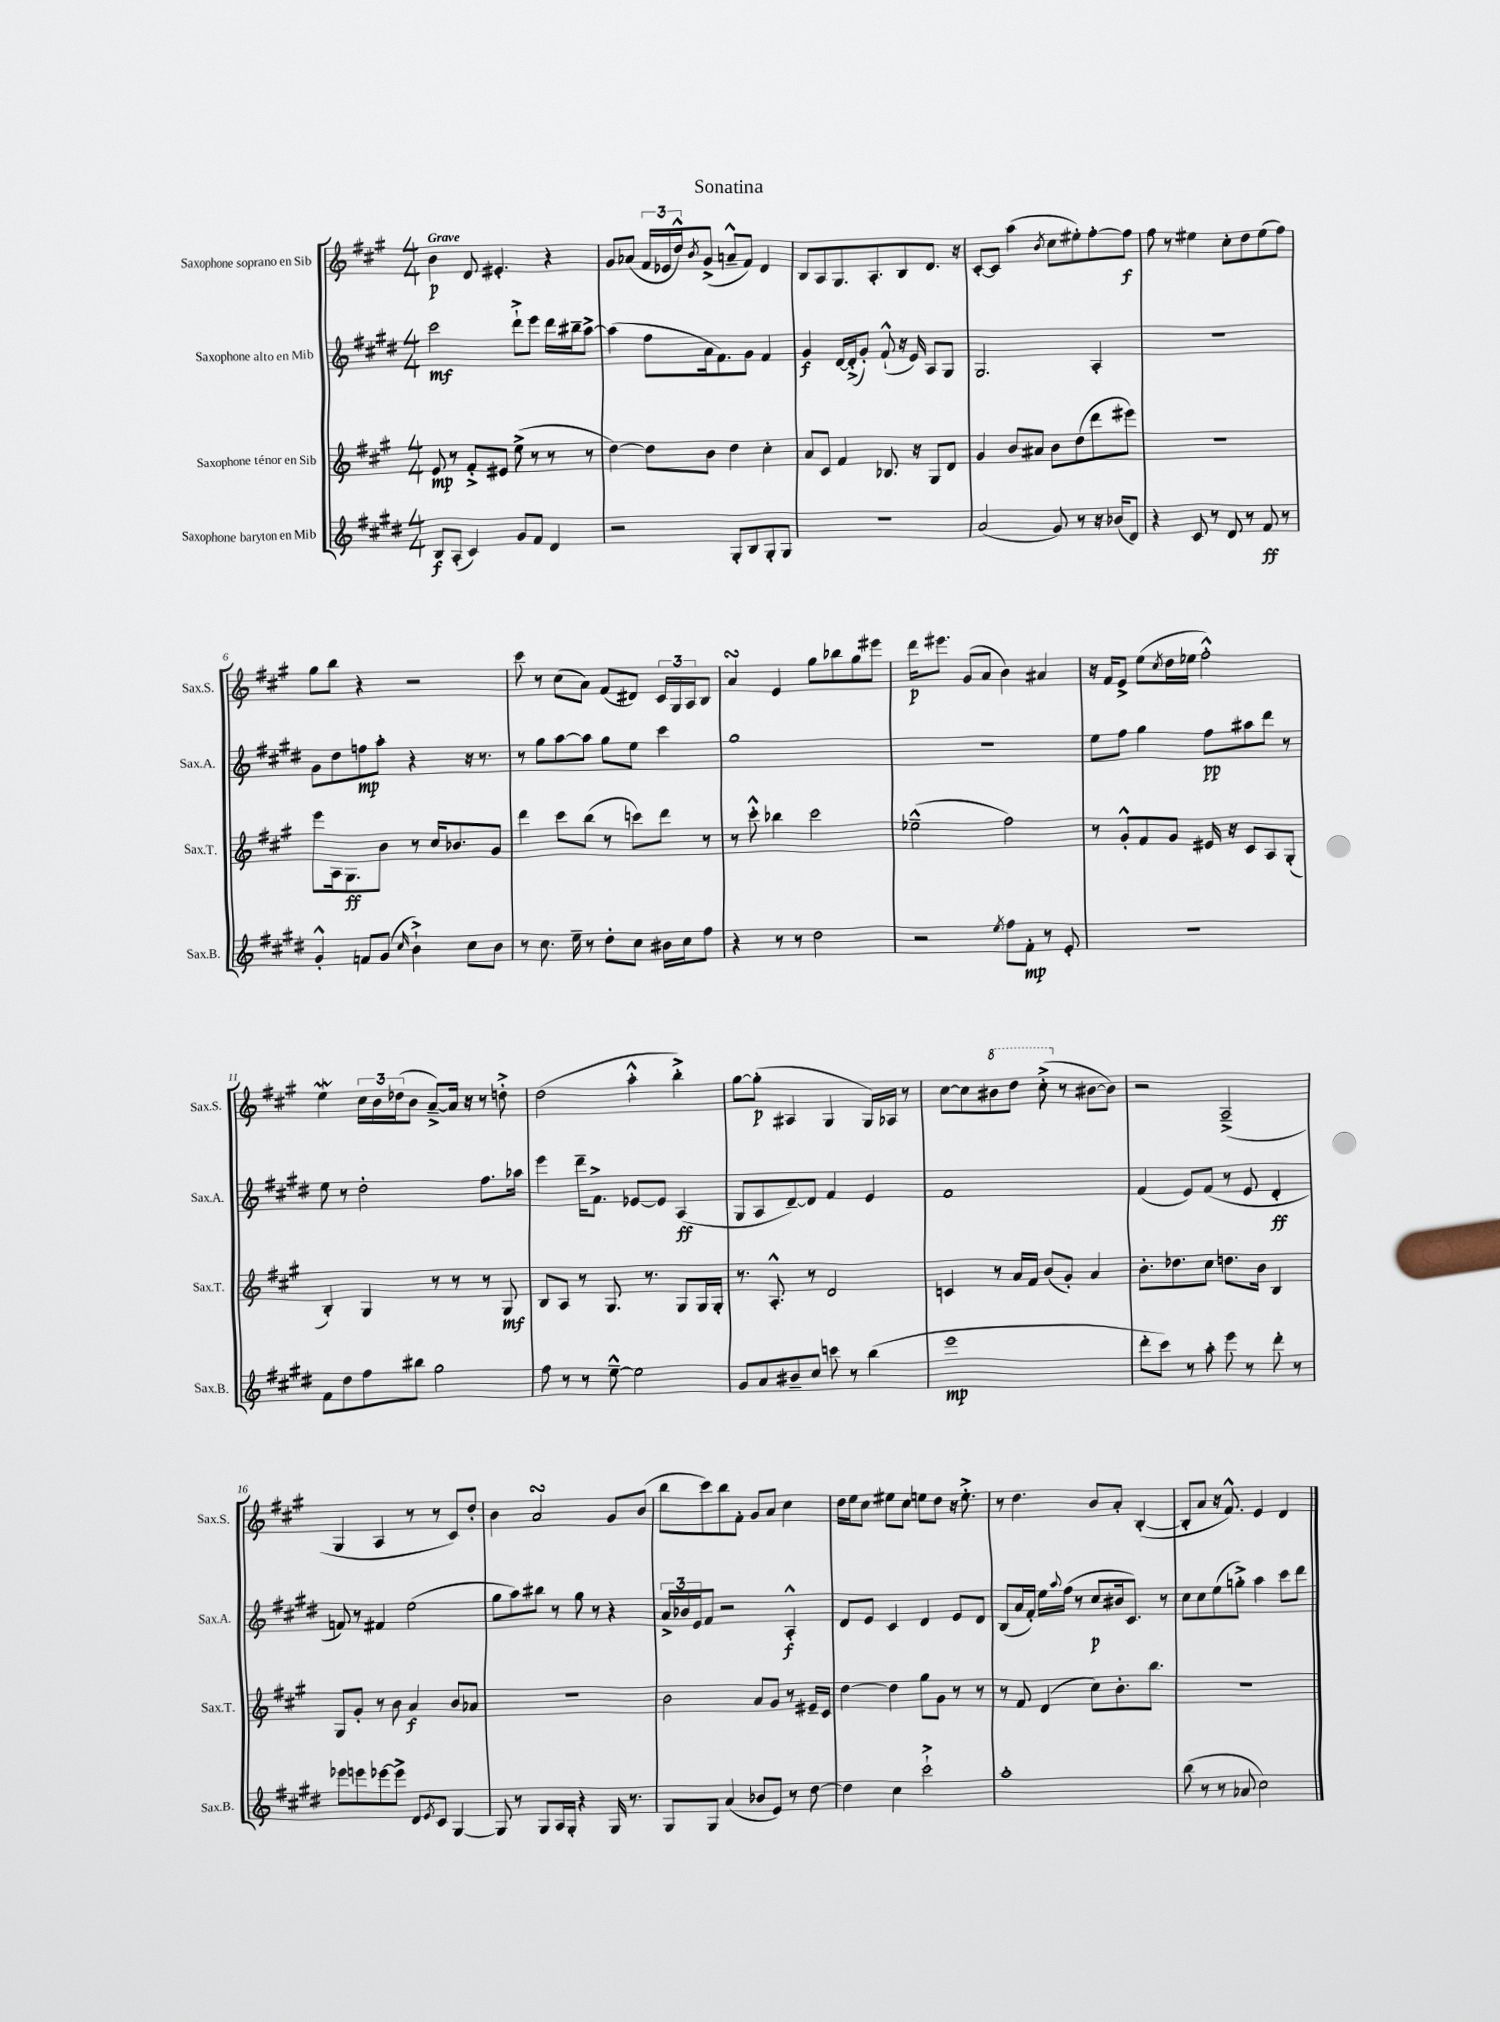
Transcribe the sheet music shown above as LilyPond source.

\header { title = "Sonatina" }
<<
\new StaffGroup <<
\new Staff = "s0" \with { instrumentName = "Saxophone soprano en Sib" shortInstrumentName = "Sax.S." } {
    \clef treble \key a \major \numericTimeSignature \time 4/4 \tempo "Grave"
    b'4\p d'8 eis'4.-. r4 |
    gis'8 aes'8( \tuplet 3/2 { fis'16 ees'16 d''16-^) } \acciaccatura { b'8 } gis'8->( a'8---^ fis'8) d'4 |
    b8 a8 gis8. a8.-. b8 d'8. r16 |
    cis'8~-. cis'8 a''4( \acciaccatura { b'8 } cis''8 eis''8-.) fis''8~-. fis''8\f |
    fis''8 r8 eis''4 cis''8-. d''8 eis''8( fis''8) |
    gis''8 b''8 r4 r2 |
    cis'''8 r8 cis''8( a'8) fis'8( dis'8) \tuplet 3/2 { cis'16 gis16 a16 } b8 |
    a'4\turn e'4 gis''8 bes''8 gis''8 eis'''8 |
    d'''16\p eis'''8. gis'8( a'8 b'4) ais'4 |
    r16 fis'16 e'8-> e''8( \acciaccatura { cis''8 } d''16 ees''16 fis''2-.-^) |
    e''4\mordent \tuplet 3/2 { cis''16 b'16 des''16( } b'8 a'8~--->) a'16 r16 r8 d''8-.-> |
    d''2( a''4-.-^ b''4-.->) |
    gis''8~ gis''8-.\p( ais4 gis4 gis16) aes16 r8 |
    cis''8~ cis''8 \ottava #1 bis''8 d'''8 cis'''8-.->( \ottava #0 r8 bis'8~ bis'8) |
    r2 a2--->( |
    gis4 a4 r8 r8 cis'8) d''8-. |
    b'4 a'2\turn gis'8 b'8( |
    b''8 cis'''8) b''8 fis'8-. gis'8 a'8 cis''4 |
    d''16 e''16 cis''8 eis''8 cis''8 e''8 d''8 r16 e''8.-.-> |
    r8 d''4. b'8 a'8-. b4~-.( |
    b8-. a'8 r16 fis'8.-^) e'4 d'4 \bar "|." |
}
\new Staff = "s1" \with { instrumentName = "Saxophone alto en Mib" shortInstrumentName = "Sax.A." } {
    \clef treble \key e \major \numericTimeSignature \time 4/4
    cis'''2\mf dis'''8-!-> e'''8 dis'''16 bis''16-- a''8~-> |
    a''4( fis''8 a'16 fis'8.) gis'8 fis'4 |
    gis'4\f dis'16~ dis'16-.->( gis'8-.) fis'8-!-^( r16 e'16) a8 gis8 |
    gis2. a4-. |
    R1 |
    gis'8 dis''8 f''8\mp a''8-. r4 r16 r8. |
    r8 gis''8 a''8~ a''8 gis''8 e''8 cis'''4 |
    gis''1 |
    R1 |
    e''8 fis''8 gis''4 fis''8\pp ais''8 dis'''8 r8 |
    e''8 r8 dis''2-. fis''8. aes''16 |
    e'''4 dis'''16-- fis'8.-> ees'8~ ees'8 a4\ff( |
    gis8 a8 dis'8~--) dis'8 fis'4 e'4 |
    fis'1 |
    fis'4( e'8) fis'8( r8 e'8 dis'4-.\ff |
    f'8) r8 fis'4 e''2( |
    gis''8 a''8) bis''8 r8 gis''8 r8 r4 |
    \tuplet 3/2 { a'16-> bes'16 e'16 } fis'8 r2 a4-.-^\f |
    dis'8 e'8 cis'4 dis'4 e'8 dis'8 |
    b8( a'16 fis'16-.) e''16 \appoggiatura { a''8 } fis''16( r8 cis''8\p bis'16 cis'8.) r8 |
    cis''8 cis''8 e''8( g''8-.->) a''4 cis'''8 dis'''8 \bar "|." |
}
\new Staff = "s2" \with { instrumentName = "Saxophone ténor en Sib" shortInstrumentName = "Sax.T." } {
    \clef treble \key a \major \numericTimeSignature \time 4/4
    e'8\mp r8 fis'8-.-> eis'8 e''8->( r8 r8 r8 |
    d''4~) d''8 b'8 d''4 cis''4-. |
    a'8 cis'8 fis'4 bes8. r16 gis8 d'8 |
    gis'4 b'8 ais'8 b'8 d''8( d'''8 eis'''8) |
    R1 |
    e'''8 a16 gis8.\ff b'8 r8 cis''16 bes'8. gis'8 |
    d'''4 cis'''8 b''8( r8 c'''8) d'''8 r8 |
    r8 cis'''8-.-^ bes''4 cis'''2 |
    ees''2---^( fis''2) |
    r8 gis'8-.-^ fis'8 gis'8 eis'16 r16 cis'8 a8 gis8-.( |
    b4-.) gis4 r8 r8 r8 gis8\mf |
    b8 a8 r8 gis8. r8. gis8 gis16 gis16-. |
    r8. a8.-.-^ r8 d'2 |
    c'4 r8 a'16 fis'16 b'8( gis'8-.) a'4 |
    b'8.-. des''8. cis''8 d''8. b'16 b4 |
    gis8 gis'8-. r8 b'8 a'4\f b'8 aes'8 |
    r1 |
    b'2 a'8 gis'8 r8 eis'16-- cis'16 |
    d''4~ d''4 gis''8 gis'8 r8 r8 |
    r8 fis'8 d'4( cis''8) b'8.-. b''8. |
    R1 \bar "|." |
}
\new Staff = "s3" \with { instrumentName = "Saxophone baryton en Mib" shortInstrumentName = "Sax.B." } {
    \clef treble \key e \major \numericTimeSignature \time 4/4
    b8\f a8-.( cis'4) gis'8 fis'8 dis'4 |
    r2 gis8-. b8 gis8-. gis8 |
    R1 |
    a'2( gis'8) r8 r16 bes'16( dis'8) |
    r4 cis'8 r8 dis'8 r8 fis'8\ff r8 |
    gis'4-.-^ f'8 gis'8( \grace { cis''16 } b'4-!->) cis''8 b'8 |
    r8 cis''8. e''16-- r8 dis''8-. cis''8 bis'16 cis''16 fis''8 |
    r4 r8 r8 dis''2 |
    r2 \acciaccatura { e''8 } fis''8 fis'8-.\mp r8 e'8-. |
    R1 |
    fis'8 dis''8 fis''8 bis''8 gis''2 |
    fis''8 r8 r8 e''8~---^ e''2 |
    gis'8 a'8 bis'8-- cis''8 c'''8 r8 b''4( |
    e'''1\mp |
    dis'''8-. cis'''8) r8 a''8-. e'''8 r8 dis'''8-. r8 |
    ees'''8 e'''8 ees'''8~ ees'''8-> dis'8 \acciaccatura { e'8 } cis'8 gis4~ |
    gis8 r8 gis8 a16 gis16-. r4 gis16 r8. |
    gis8 gis8 a'4( bes'8 e'8) r8 dis''8~ |
    dis''4 cis''4 cis'''2-!-> |
    a''1-. |
    b''8( r8 r8 aes'8 cis''2) \bar "|." |
}
>>
>>
